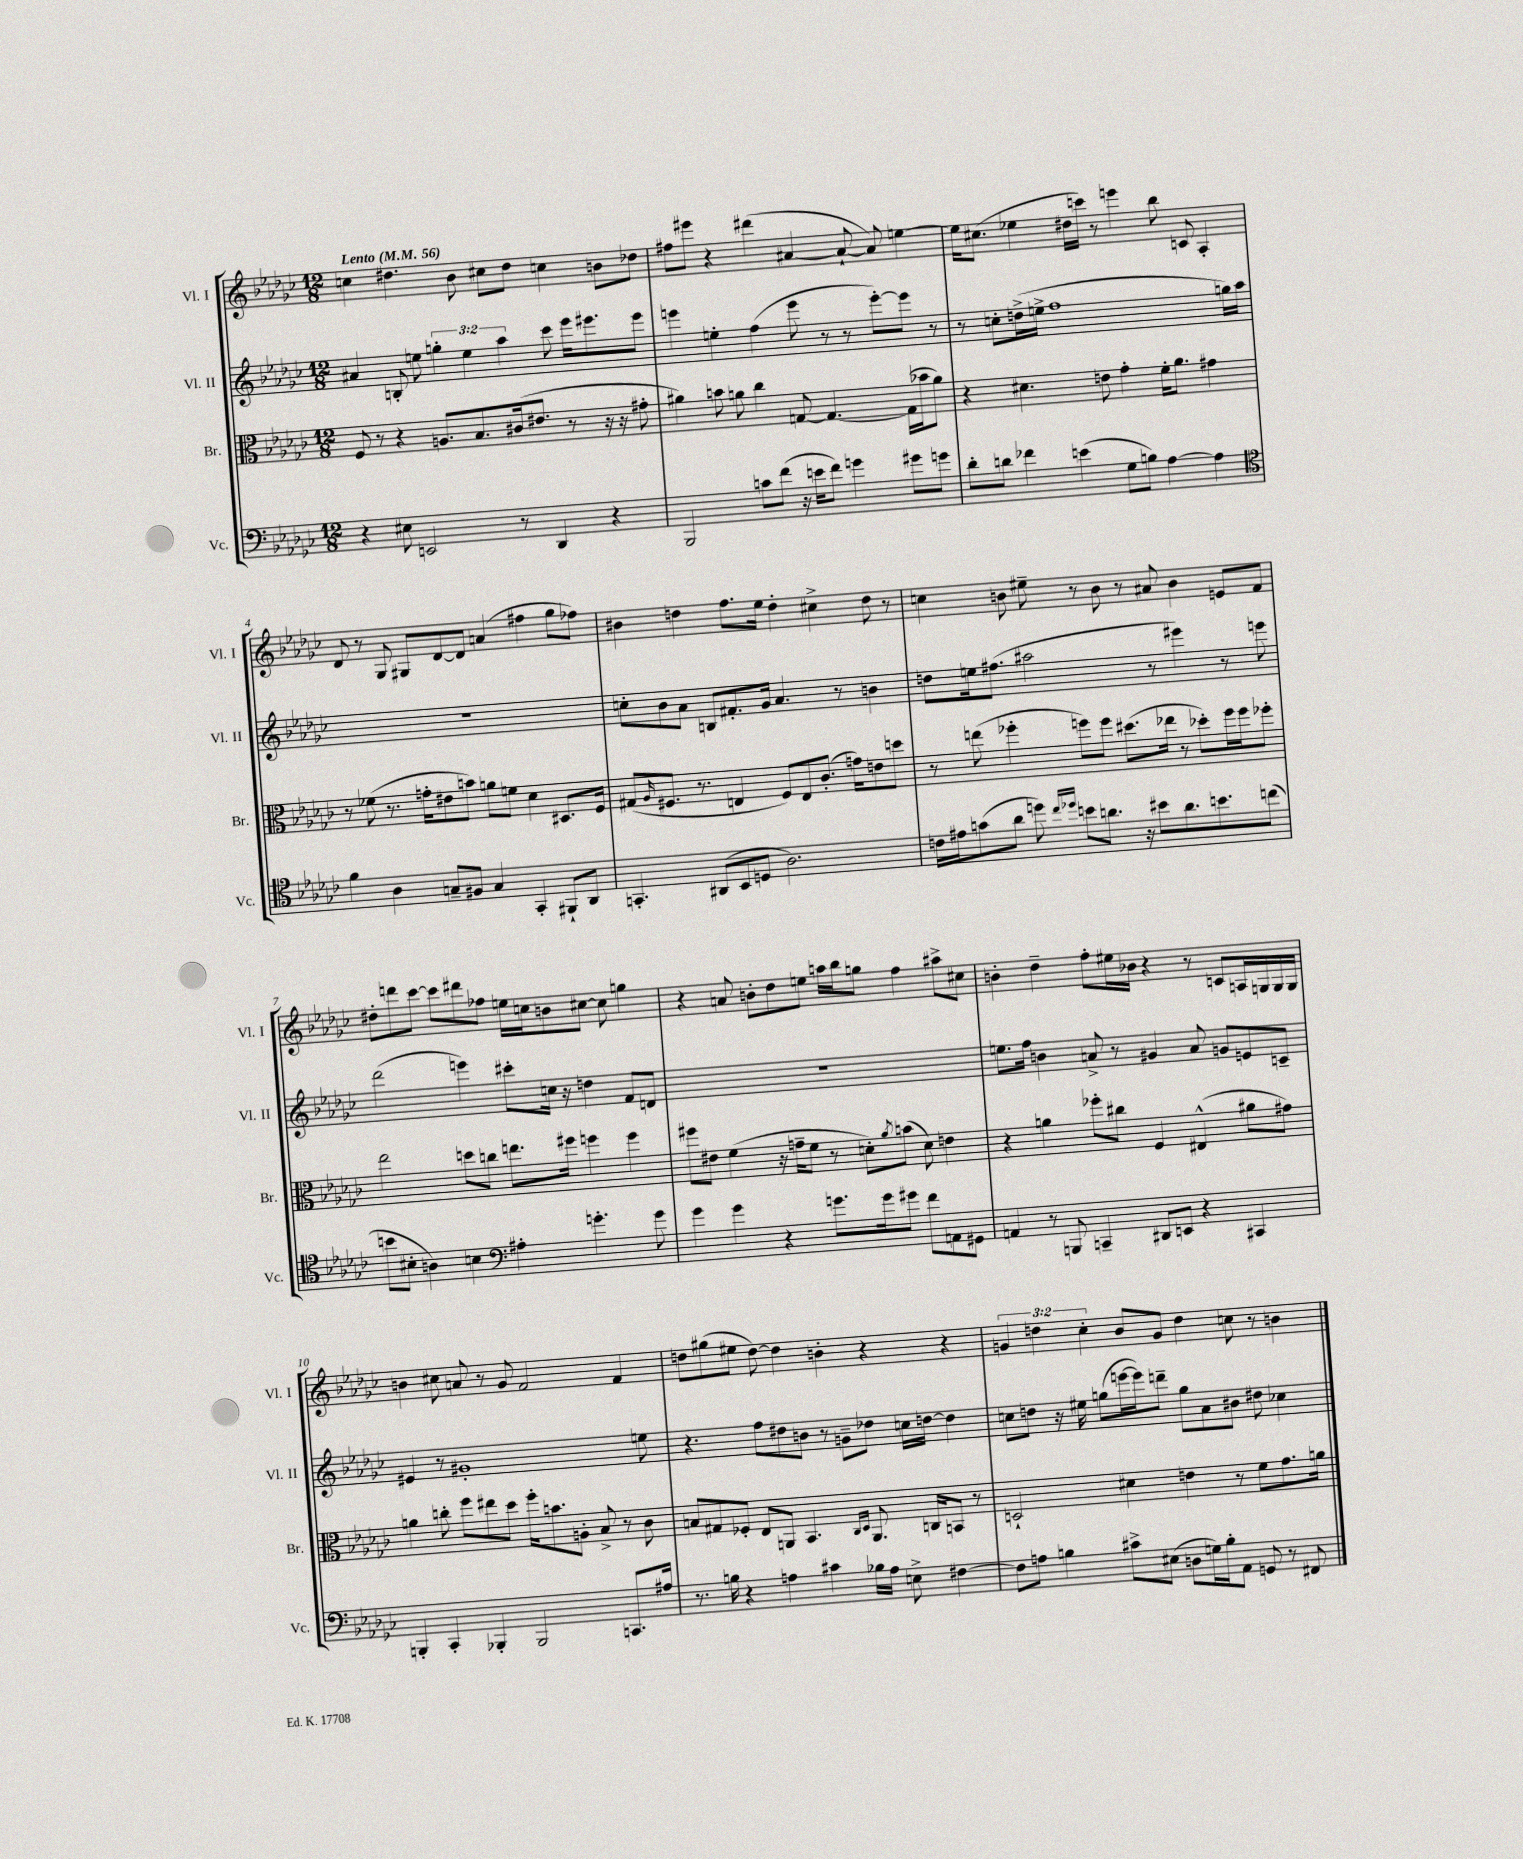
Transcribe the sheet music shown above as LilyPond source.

<<
\new StaffGroup <<
\new Staff = "s0" \with { instrumentName = "Vl. I" shortInstrumentName = "Vl. I" } {
    \clef treble \key ges \major \numericTimeSignature \time 12/8 \override Staff.TupletNumber.text = #tuplet-number::calc-fraction-text \tempo "Lento" 4 = 56
    c''4 dis''4. bes'8 cis''8 dis''8 c''4 b'8 des''8 |
    fis''8 eis'''8 r4 dis'''4( ais'4~ ais'8~-! ais'8) e''4~ |
    e''16 cis''8.( ees''4 dis''16 c'''16) r8 e'''4 bes''8 c'8 aes4-. |
    des'8 r8 ges8 gis8 des'8~ des'8 a'4( fis''4 ges''8 fes''8) |
    bis'4 d''4 f''8. ees''16 d''4-. cis''4-> d''8 r8 |
    c''4 b'8 eis''8-- r8 b'8 r8 ais'8 b'4 e'8 f'8 |
    dis''8-. d'''8 ces'''8~ ces'''8 dis'''8 fes''8 e''16 c''16 b'8 cis''8~ cis''8 g''4 |
    r4 a'8 b'8-. des''8 e''8 a''16 bes''16 g''8 f''4 ais''8-> cis''8 |
    b'4-. des''4-- f''8-. eis''16 bes'16 r4 r8 c'8 a16 g16 g16 g16 |
    b'4 cis''8 a'8 r8 ges'8 f'2 f'4 |
    d''8 gis''8( eis''8 d''8~) d''4 b'4-. r4 r4 |
    \tuplet 3/2 { g'4 d''4 ces''4-. } bes'8 g'8 d''4 c''8 r8 b'4 \bar "|." |
}
\new Staff = "s1" \with { instrumentName = "Vl. II" shortInstrumentName = "Vl. II" } {
    \clef treble \key ges \major \numericTimeSignature \time 12/8 \override Staff.TupletNumber.text = #tuplet-number::calc-fraction-text
    ais'4 b8-. e''8 \tuplet 3/2 { g''4-. e''4 aes''4 } ces'''8 ees'''16 eis'''8. eis'''8 |
    e'''4 e''4-. f''4( e'''8 r8 r8 e'''8~-.) e'''8 r8 |
    r8 c''8-. d''16->( e''16-> f''1 g''16) aes''16 |
    R1. |
    c''8-. bes'8 aes'8 b8 fis'8.-. ges'16 aes'4. r8 b'4 |
    d''8 e''16 fis''8.( ais''2 r8 eis'''4) r8 e'''8 |
    des'''2( e'''4) cis'''8-. c''16 r16 d''4 f'8 d'8 |
    R1. |
    e''8. f''16 b'4 a'8-> r8 gis'4 a'8 g'8 e'8 c'8-- |
    eis'4 r8 gis'1-. e''8 |
    r4. f''8 dis''8 b'8 r8 g'8-- des''8 c''16 d''16~ d''4 |
    c''8 d''8 r16 eis''16 g''8( e'''16~ e'''16) d'''8-- g''8 aes'8 bis'8 dis''8 ces''4 \bar "|." |
}
\new Staff = "s2" \with { instrumentName = "Br." shortInstrumentName = "Br." } {
    \clef alto \key ges \major \numericTimeSignature \time 12/8
    f8 r8 r4 a8. bes8. cis'16( eis'8. r8 r16 r16 gis'8-. |
    ais'4) b'8 a'8 ces''4 g8~ g4.~ g16( bes'16 a'8) |
    r4 dis'4. e'8 ges'4-. f'16-. aes'8. gis'4 |
    r8 fes'8( r8. g'16-. eis'8 b'8) a'8 f'8 des'4 dis8. f16 |
    gis8( \grace { aes16 } fis8. r8. e4 fis8) e8 ces'8.-.( g'16) e'8 d''8 |
    r8 e''8( fes''4-. f''8) f''8 dis''8.( ees''16 r8 des''8-.) f''16 f''16 fes''8-. |
    ees''2 d''8 c''8 e''8. fis''16 f''4 f''4 |
    fis''8 eis'8 f'4( r16 g'16-- f'8 r8 d'8-.) \acciaccatura { aes'8 } b'8( d'8) e'4 |
    r4 a'4 fes''8-. cis''8 f4 eis4-^( ais'8 gis'8) |
    a'4 c''8-. f''8 eis''8 des''8 f''16-. b'8. a8-. bes8-> r8 ces'8 |
    b8 gis8 fes8-. ees8 a,8 bes,4. \grace { ces16 des16 } a,8. c16 b,8 r8 |
    d2-! dis'4 e'4 r8 f'8 ges'8. a'16 \bar "|." |
}
\new Staff = "s3" \with { instrumentName = "Vc." shortInstrumentName = "Vc." } {
    \clef bass \key ges \major \numericTimeSignature \time 12/8
    r4 eis8 e,2 r8 des,4 r4 |
    bes,,2 c'8 f'8( r16 e'16 f'8) g'4 gis'8 g'8 |
    des'8-. d'8 fes'4 e'4( ges8 b8) aes4~ aes4 |
    \clef tenor f'4 aes4 g8-- fis8 g4 ges,4-. fis,8-! aes,8 |
    g,4.-. ais,8( bes,8 d8 aes2.) |
    c'16 eis'16 g'8( aes'8 d''8) \grace { ces''16 des''16 } b'8 a'8. r16 bis'8 a'8. b'8. c''8( |
    b'8 bis8-. a4) b4 \clef bass ais4-. g'4.-. g'8 |
    ges'4 ges'4 r4 g'8. g'16 gis'8 f'8 a,8 gis,8 |
    a,4 r8 b,,8 c,4-- dis,8 e,8 r4 cis,4 |
    b,,4-. ces,4-. bes,,4-. bes,,2 c,8. ais16 |
    r8. b16 r4 a4 cis'4 bes16 a16 e8-> fis4~ |
    fis8 a8 b4 cis'8-> eis8( d8 g16) b16-. aes,8 g,8 r8 fis,8 \bar "|." |
}
>>
>>
